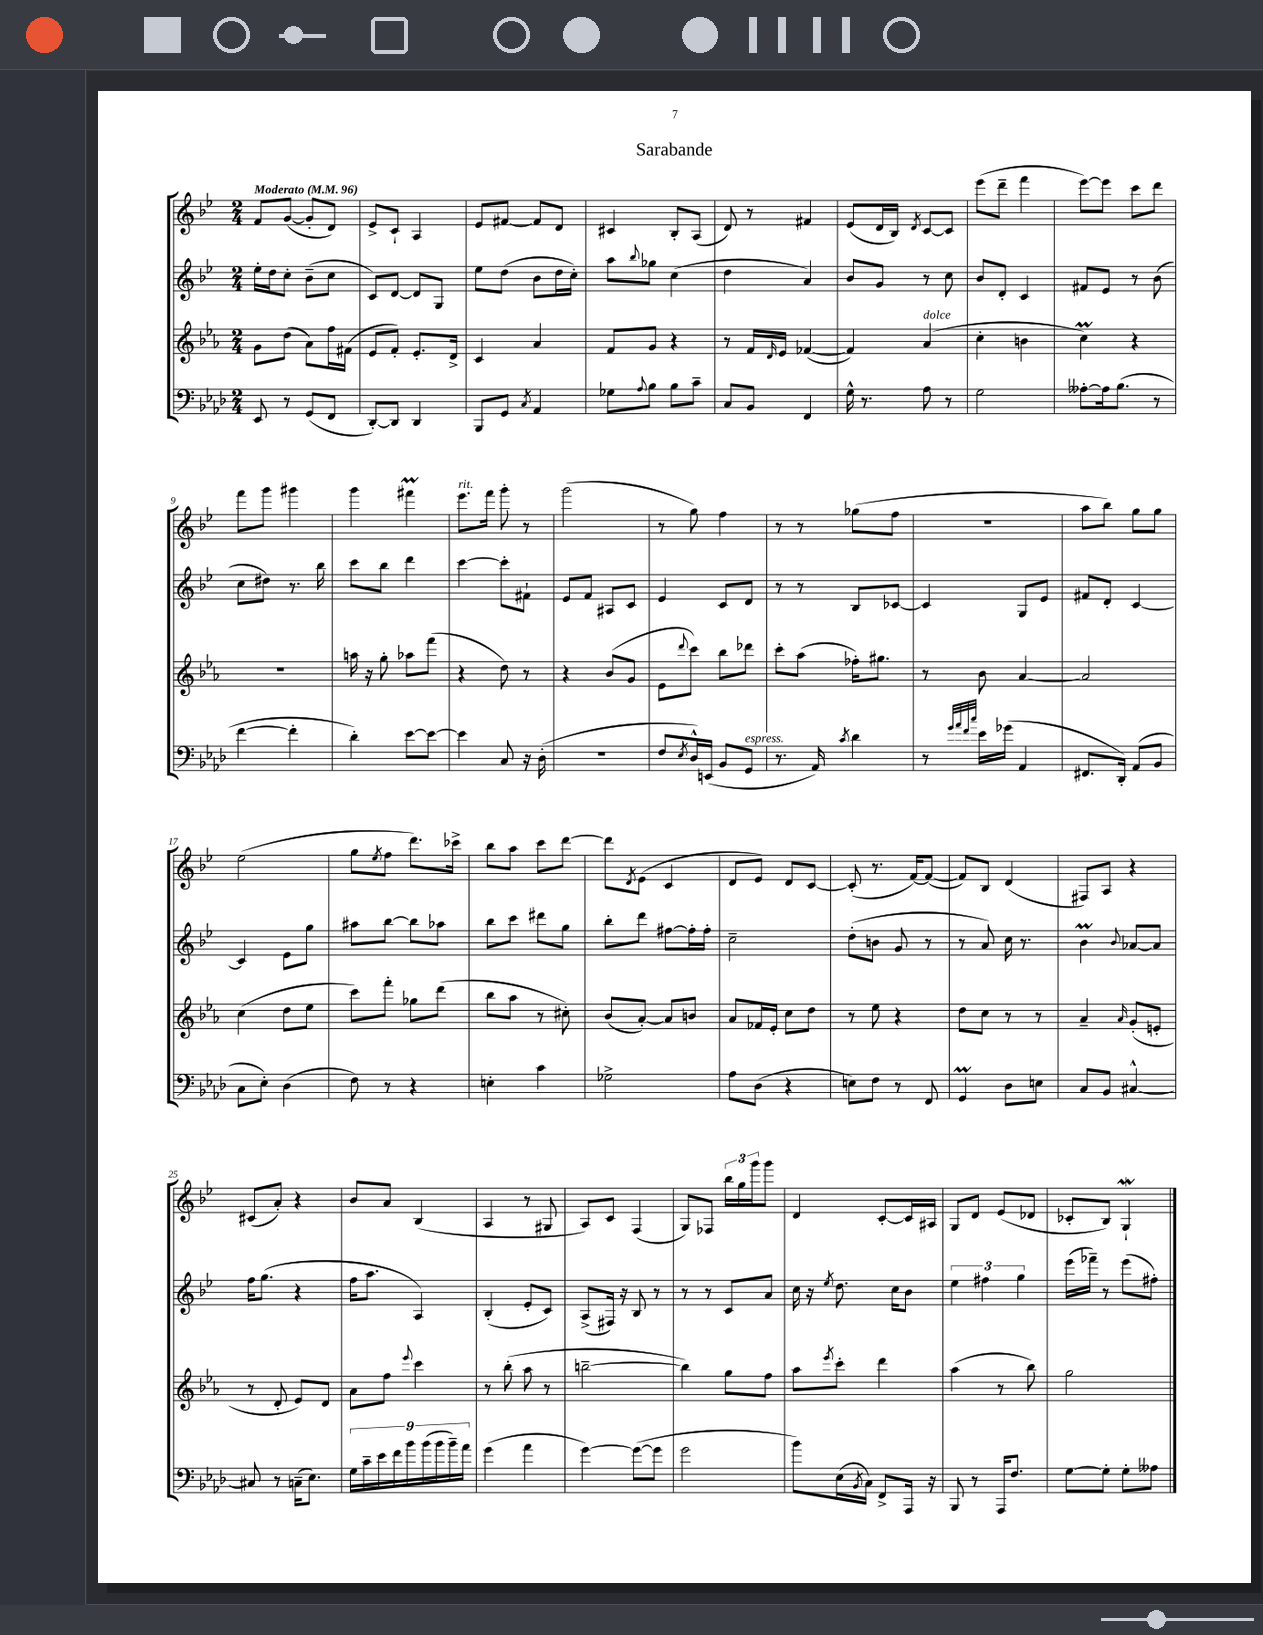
\header { title = "Sarabande" }
<<
\new StaffGroup <<
\new Staff = "s0" {
    \clef treble \key bes \major \numericTimeSignature \time 2/4 \tempo "Moderato" 4 = 96
    f'8 g'8~( g'8-. d'8) |
    ees'8-> c'8-! a4 |
    ees'8 fis'8~ fis'8 d'8 |
    cis'4 bes8-. a8( |
    d'8) r8 fis'4 |
    ees'8( d'16 bes16) \acciaccatura { d'8 } c'8~ c'8 |
    ees'''8( d'''8-- f'''4 |
    ees'''8~) ees'''8 c'''8 d'''8 |
    f'''8 g'''8 gis'''4 |
    g'''4 fis'''4\prall |
    ees'''8.^\markup { \italic "rit." } f'''16 g'''8-. r8 |
    g'''2( |
    r8 g''8) f''4 |
    r8 r8 ges''8( f''8 |
    R2 |
    a''8 bes''8) g''8 g''8 |
    ees''2( |
    g''8 \acciaccatura { ees''8 } f''8 d'''8.) ces'''16-> |
    bes''8 a''8 c'''8 d'''8~ |
    d'''8 \acciaccatura { d'8 } ees'8( c'4 |
    d'8 ees'8) d'8 c'8~ |
    c'8-.( r8. f'16~) f'8~( |
    f'8) bes8 d'4( |
    fis8) a8 r4 |
    cis'8( a'8-.) r4 |
    bes'8 a'8 bes4( |
    a4 r8 gis8 |
    a8) c'8 f4( |
    g8) fes8 \tuplet 3/2 { bes''16 g''16 g'''16 } g'''8 |
    d'4 c'8~-. c'16 ais16 |
    g8 d'8 ees'8( des'8 |
    ces'8-. bes8) g4-!\mordent \bar "|." |
}
\new Staff = "s1" {
    \clef treble \key bes \major \numericTimeSignature \time 2/4
    ees''16-. d''16 c''8-. bes'8--( c''8 |
    c'8) d'8~ d'8 g8 |
    ees''8 d''8( bes'8 d''16 c''16-.) |
    a''8 \appoggiatura { bes''8 } ges''8 c''4( |
    d''4 a'4) |
    bes'8 g'8 r8 c''8 |
    bes'8 d'8-. c'4 |
    fis'8 ees'8 r8 bes'8( |
    c''8 dis''8) r8. bes''16 |
    c'''8 bes''8 d'''4 |
    c'''4~ c'''8-. fis'8-! |
    ees'8 f'8 ais8 c'8 |
    ees'4 c'8 d'8 |
    r8 r8 bes8 ces'8~ |
    ces'4 g8 ees'8 |
    fis'8 d'8-. c'4~ |
    c'4 ees'8 g''8 |
    ais''8 bes''8~ bes''8 aes''8 |
    bes''8 c'''8 dis'''8 g''8 |
    bes''8-. d'''8 fis''8~ fis''16-. fis''16-. |
    c''2-- |
    d''8-.( b'8 g'8 r8 |
    r8 a'8) c''16 r8. |
    bes'4\prall \appoggiatura { bes'8 } aes'8~ aes'8 |
    f''16 g''8.( r4 |
    f''16 a''8. a4) |
    bes4-.( ees'8-. c'8) |
    a8->( fis16) r16 bes8 r8 |
    r8 r8 c'8 a'8 |
    c''16 r16 \acciaccatura { ees''8 } d''8. c''16 bes'8 |
    \tuplet 3/2 { ees''4 fis''4 g''4 } |
    ees'''16( fes'''16--) r8 ees'''8( fis''8-.) \bar "|." |
}
\new Staff = "s2" {
    \clef treble \key ees \major \numericTimeSignature \time 2/4
    g'8 d''8( aes'8) f''16 fis'16( |
    ees'8 f'8-.) ees'8.-. d'16-> |
    c'4 aes'4 |
    f'8 g'8 r4 |
    r8 f'16 \grace { d'16 } ees'16 fes'4~( |
    fes'4) aes'4^\markup { \italic "dolce" }( |
    c''4-. b'4 |
    c''4\prall) r4 |
    r2 |
    a''16 r16 g''8-. aes''8 f'''8( |
    r4 d''8) r8 |
    r4 bes'8( g'8 |
    ees'8 \appoggiatura { d'''8 } c'''8) bes''8 des'''8 |
    c'''8-. aes''8( fes''16-.) gis''8. |
    r8 bes'8 aes'4~ |
    aes'2 |
    c''4( d''8 ees''8 |
    c'''8) f'''8-. ges''8 d'''8( |
    bes''8 aes''8 r8 cis''8-.) |
    bes'8( aes'8~-.) aes'8 b'8 |
    aes'8 fes'16 ees'16-. c''8 d''8 |
    r8 ees''8 r4 |
    d''8 c''8 r8 r8 |
    aes'4-- \grace { aes'16 } g'8-.( e'8-. |
    r8 d'8-. ees'8) d'8 |
    aes'8 f''8 \appoggiatura { ees'''8 } c'''4 |
    r8 bes''8-.( aes''8 r8 |
    b''2~-- |
    b''4) g''8 f''8 |
    aes''8 \acciaccatura { ees'''8 } c'''8-. d'''4 |
    aes''4( r8 bes''8) |
    g''2 \bar "|." |
}
\new Staff = "s3" {
    \clef bass \key aes \major \numericTimeSignature \time 2/4
    ees,8 r8 g,8( f,8 |
    des,8~-.) des,8 des,4 |
    bes,,8 g,8 \acciaccatura { c8 } aes,4 |
    ges8 \appoggiatura { aes8 } bes8 bes8 c'8-- |
    c8 bes,8 f,4 |
    g16-^ r8. aes8 r8 |
    g2 |
    aeses8~-. aeses16 bes8.( r8 |
    f'4~ f'4-. |
    des'4-.) ees'8~ ees'8~ |
    ees'4 c8 r16 des16-.( |
    r2 |
    f8 \acciaccatura { ees8 } des16-^) e,16( bes,8 g,8^\markup { \italic "espress." } |
    r8. aes,16) \acciaccatura { c'8 } des'4 |
    r8 \grace { g'32 aes'32 f'32 c''32 } ees'16 ges'16( aes,4 |
    fis,8. des,16-.) aes,8( bes,8 |
    c8 ees8-.) des4( |
    f8) r8 r4 |
    e4-. c'4 |
    ges2-> |
    aes8 des8( r4 |
    e8) f8 r8 f,8 |
    g,4\prall des8 e8 |
    c8 bes,8 cis4~-^ |
    cis8 r8 c16--( ees8.) |
    \tuplet 9/8 { g16 c'16-- ees'16 f'16 bes'16 bes'16( bes'16 bes'16--) aes'16 } |
    g'4( aes'4 |
    g'4~) g'8~( g'8 |
    g'2 |
    bes'8) ees16( \acciaccatura { bes,8 } c16) f,8-> aes,,16 r16 |
    bes,,8 r8 aes,,16 f8. |
    g8~ g8-. g8-. aeses8 \bar "|." |
}
>>
>>
